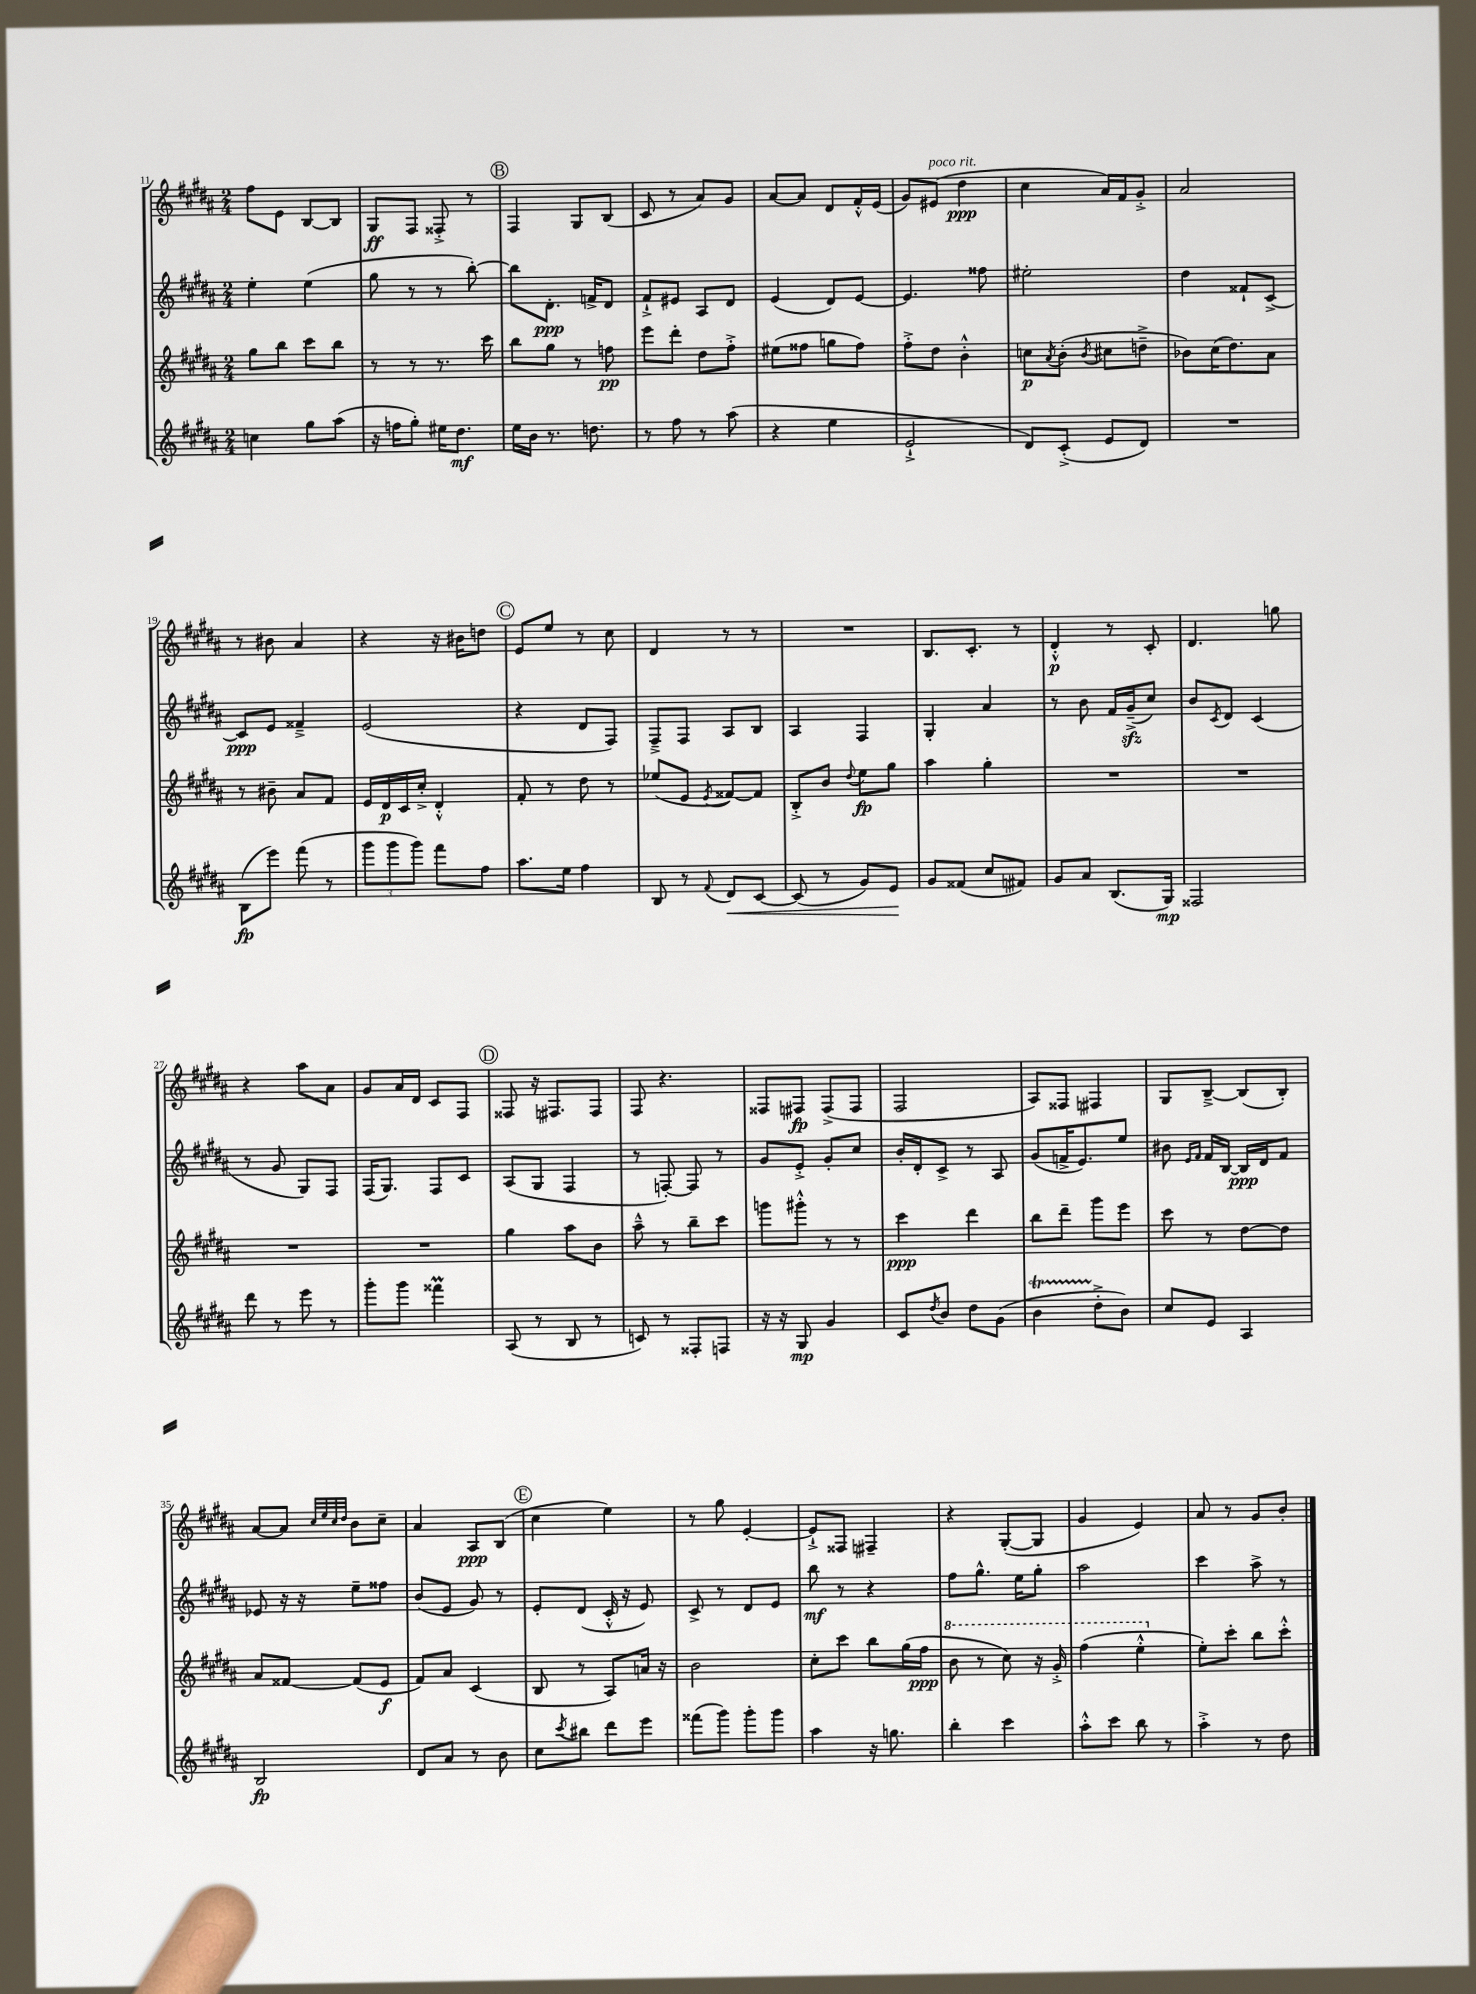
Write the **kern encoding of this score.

**kern	**dynam	**kern	**dynam	**kern	**dynam	**kern	**dynam
*part4	*part4	*part3	*part3	*part2	*part2	*part1	*part1
*staff4	*staff4	*staff3	*staff3	*staff2	*staff2	*staff1	*staff1
*clefG2	*	*clefG2	*	*clefG2	*	*clefG2	*
*k[f#c#g#d#a#]	*	*k[f#c#g#d#a#]	*	*k[f#c#g#d#a#]	*	*k[f#c#g#d#a#]	*
*M2/4	*	*M2/4	*	*M2/4	*	*M2/4	*
=11	=11	=11	=11	=11	=11	=11	=11
4ccn\	.	8gg#\L	.	4ee'\	.	8ff#\L	.
.	.	8bb\J	.	.	.	8e\J	.
8gg#\L	.	8ccc#\L	.	(4ee\	.	[8B/L	.
(8aa#\J	.	8bb\J	.	.	.	8B/J]	.
=12	=12	=12	=12	=12	=12	=12	=12
16r	.	8r	.	8gg#\	.	8G#/L	ff
16ffn\KL	.	.	.	.	.	.	.
8gg#'\J)	.	8r	.	8r	.	8F#/J	.
16ee#X\KL	.	8.r	.	8r	.	8F##X'^/	.
8.dd#\J	mf	.	.	.	.	.	.
.	.	.	.	[8bb'\)	.	8r	.
.	.	16ccc#\	.	.	.	.	.
!!LO:REH:place=s1:t=B
=13	=13	=13	=13	=13	=13	=13	=13
16ee\LL	.	8bb\L	.	8bb\L]	.	4F#/	.
16b\JJ	.	.	.	.	.	.	.
8.r	.	8gg#\J	.	8.d#'\J	ppp	.	.
.	.	8r	.	.	.	8G#/L	.
8.ddn\	.	.	.	16fn^/KL	.	.	.
.	.	8ffn\	pp	8d#/J	.	(8B/J	.
=14	=14	=14	=14	=14	=14	=14	=14
8r	.	8eee\L	.	8f#`^/L	.	8c#/	.
8ff#\	.	8ddd#'\J	.	8e#X/J	.	8r	.
8r	.	8dd#\L	.	8A#/L	.	8a#/L)	.
(8aa#\	.	8ff#'^\J	.	8d#/J	.	8g#/J	.
=15	=15	=15	=15	=15	=15	=15	=15
4r	.	(8ee#X\L	.	(4e/	.	[8a#/L	.
.	.	8ff##X\J	.	.	.	8a#/J]	.
4ee\	.	8ggn\L	.	8d#/L)	.	8d#/L	.
.	.	8ff##\J)	.	[8e/J	.	16f#'^^/L	.
.	.	.	.	.	.	(16e/JJ	.
=16	=16	=16	=16	=16	=16	=16	=16
2e`^/	.	8ff#'^\L	.	4.e/]	.	8g#/L)	.
!	!	!	!	!	!	!LO:TX:a:i:t=poco rit.	!
.	.	8dd#\J	.	.	.	(8e#X/J	.
.	.	4b'^^\	.	.	.	4dd#\	ppp
.	.	.	.	8ff##X\	.	.	.
=17	=17	=17	=17	=17	=17	=17	=17
8d#/L)	.	8ccn\L	p	2ee#X'\	.	4cc#\	.
.	.	8qa#/	.	.	.	.	.
(8c#'^/J	.	(8b'\J	.	.	.	.	.
.	.	8qb/	.	.	.	.	.
8e/L	.	8cc#X\L	.	.	.	16a#/LL)	.
.	.	.	.	.	.	16f#/J	.
8d#/J)	.	8ddn~^\J	.	.	.	8g#'^/J	.
=18	=18	=18	=18	=18	=18	=18	=18
2r	.	8b-X\L)	.	4dd#\	.	2a#/	.
.	.	(16cc#\K	.	.	.	.	.
.	.	8.dd#\)	.	.	.	.	.
.	.	.	.	8f##X`/L	.	.	.
.	.	8a#\J	.	[8c#^/J	.	.	.
!!LO:LB:g=z
=19	=19	=19	=19	=19	=19	=19	=19
(8B\L	fp	8r	.	8c#/L]	ppp	8r	.
8eee\J)	.	8b#X~\	.	8e/J	.	8b#X\	.
(8fff#\	.	8a#/L	.	4f##X~^/	.	4a#/	.
8r	.	8f#/J	.	.	.	.	.
=20	=20	=20	=20	=20	=20	=20	=20
12ggg#\L	.	16e/LL	.	(2e/	.	4r	.
.	.	16d#/	p	.	.	.	.
12ggg#\	.	.	.	.	.	.	.
.	.	16c#/	.	.	.	.	.
12ggg#\J)	.	.	.	.	.	.	.
.	.	16cc#'^/JJ	.	.	.	.	.
8fff#\L	.	4d#'^^/	.	.	.	16r	.
.	.	.	.	.	.	16b#X\KL	.
8ff#\J	.	.	.	.	.	8ddn\J	.
!!LO:REH:place=s1:t=C
=21	=21	=21	=21	=21	=21	=21	=21
8.aa#\L	.	8f#'/	.	4r	.	8e/L	.
.	.	8r	.	.	.	8ee/J	.
16ee\Jk	.	.	.	.	.	.	.
4ff#\	.	8dd#\	.	8d#/L	.	8r	.
.	.	8r	.	8F#/J)	.	8cc#\	.
=22	=22	=22	=22	=22	=22	=22	=22
8B/	.	(8ee-X/L	.	8F#~^/L	.	4d#/	.
8r	.	8e/J	.	8F#/J	.	.	.
8qqf#/	.	8qe/	.	.	.	.	.
!	!LO:HP:b	!	!	!	!	!	!
8d#/L	<	[8f##X/L)	.	8A#/L	.	8r	.
[8c#/J	.	8f##/J]	.	8B/J	.	8r	.
=23	=23	=23	=23	=23	=23	=23	=23
(8c#/]	.	8B'^/L	.	4A#/	.	2r	.
8r	.	8b/J	.	.	.	.	.
.	.	8qqdd#/	.	.	.	.	.
8g#/L)	.	8ee\L	fp	4F#/	.	.	.
8e/J	.	8gg#\J	.	.	.	.	.
.	[	.	.	.	.	.	.
=24	=24	=24	=24	=24	=24	=24	=24
8g#/L	.	4aa#\	.	4G#'/	.	8.B/L	.
(8f##X/J	.	.	.	.	.	.	.
.	.	.	.	.	.	8.c#'/J	.
8cc#/L	.	4gg#'\	.	4a#/	.	.	.
8f#X/J)	.	.	.	.	.	8r	.
=25	=25	=25	=25	=25	=25	=25	=25
8g#/L	.	2r	.	8r	.	4d#'^^/	p
8a#/J	.	.	.	8b\	.	.	.
(8.B/L	.	.	.	16f#/LL	.	8r	.
.	.	.	.	(16g#zz~^/J	.	.	.
.	.	.	.	8cc#/J)	.	8c#'/	.
16G#/Jk)	mp	.	.	.	.	.	.
=26	=26	=26	=26	=26	=26	=26	=26
2F##X/	.	2r	.	8b/L	.	4.d#/	.
.	.	.	.	8qc#/	.	.	.
.	.	.	.	8d#/J	.	.	.
.	.	.	.	(4c#/	.	.	.
.	.	.	.	.	.	8ggn\	.
!!LO:LB:g=z
=27	=27	=27	=27	=27	=27	=27	=27
8ddd#\	.	2r	.	8r	.	4r	.
8r	.	.	.	8g#/	.	.	.
8eee\	.	.	.	8G#/L)	.	8aa#\L	.
8r	.	.	.	8F#/J	.	8a#\J	.
=28	=28	=28	=28	=28	=28	=28	=28
8ggg#'\L	.	2r	.	(16F#/KL	.	8g#/L	.
.	.	.	.	8.G#/J)	.	.	.
8ggg#\J	.	.	.	.	.	16a#/L	.
.	.	.	.	.	.	16d#/JJ	.
4fff##Xm\	.	.	.	8F#/L	.	8c#/L	.
.	.	.	.	8c#/J	.	8F#/J	.
!!LO:REH:place=s1:t=D
=29	=29	=29	=29	=29	=29	=29	=29
(8A#/	.	4gg#\	.	(8A#/L	.	8F##X/	.
8r	.	.	.	8G#/J	.	16r	.
.	.	.	.	.	.	8.F#X/L	.
8B/	.	8aa#\L	.	4F#/	.	.	.
8r	.	8b\J	.	.	.	8F#/J	.
=30	=30	=30	=30	=30	=30	=30	=30
8cn/)	.	8aa#~^^\	.	8r	.	8F#/	.
8r	.	8r	.	[8Fn'/)	.	4.r	.
8F##X'/L	.	8bb~\L	.	8F/]	.	.	.
8Fn/J	.	8ccc#\J	.	8r	.	.	.
=31	=31	=31	=31	=31	=31	=31	=31
16r	.	8gggn\L	.	8g#/L	.	8F##X/L	.
16r	.	.	.	.	.	.	.
8G#/	mp	8ggg#X'^^\J	.	8e'^/J	.	8F#X/J	fp
4g#/	.	8r	.	8g#'/L	.	(8F#^/L	.
.	.	8r	.	8cc#/J	.	8F#/J	.
=32	=32	=32	=32	=32	=32	=32	=32
8c#/L	.	4ccc#\	ppp	16b'/LL	.	2F#/	.
.	.	.	.	16d#'/J	.	.	.
8qdd#/	.	.	.	.	.	.	.
8b/J	.	.	.	8c#^/J	.	.	.
8dd#\L	.	4ddd#\	.	8r	.	.	.
(8g#\J	.	.	.	8A#/	.	.	.
=33	=33	=33	=33	=33	=33	=33	=33
4bT\	.	8bb\L	.	(8g#/L	.	8A#/L)	.
.	.	8ddd#~\J	.	16fn^/K	.	8F##X/J	.
.	.	.	.	8.e/)	.	.	.
8dd#'^\L	.	8ggg#\L	.	.	.	4F#X/	.
8b\J)	.	8eee\J	.	8ee/J	.	.	.
=34	=34	=34	=34	=34	=34	=34	=34
8cc#/L	.	8ccc#\	.	8b#X\	.	8G#/L	.
.	.	.	.	16qqe/LL	.	.	.
.	.	.	.	16qqf#/JJ	.	.	.
8e/J	.	8r	.	16f#/LL	.	[8B~^/J	.
.	.	.	.	[16B/JJ	.	.	.
4A#/	.	[8dd#\L	.	16B/LL]	ppp	(8B/L]	.
.	.	.	.	16d#/J	.	.	.
.	.	8dd#\J]	.	8f#/J	.	8B'/J)	.
!!LO:LB:g=z
=35	=35	=35	=35	=35	=35	=35	=35
2B/	fp	8a#/L	.	8e-X/	.	[8a#/L	.
.	.	[8f##X/J	.	16r	.	8a#/J]	.
.	.	.	.	16r	.	.	.
.	.	.	.	.	.	32qqcc#/LLL	.
.	.	.	.	.	.	32qqee/	.
.	.	.	.	.	.	32qqcc#/	.
.	.	.	.	.	.	32qqdd#/JJJ	.
.	.	(8f##/L]	.	8ee~\L	.	8b\L	.
.	.	8e/J	f	8ff##X\J	.	8cc#~\J	.
=36	=36	=36	=36	=36	=36	=36	=36
8d#/L	.	8f#/L)	.	(8b/L	.	4a#/	.
8a#/J	.	8a#/J	.	8e/J	.	.	.
8r	.	(4c#/	.	8g#/)	.	8A#/L	ppp
8b\	.	.	.	8r	.	(8B/J	.
!!LO:REH:place=s1:t=E
=37	=37	=37	=37	=37	=37	=37	=37
8cc#\L	.	8B/	.	8e'/L	.	4cc#\	.
8qccc#/	.	.	.	.	.	.	.
8bb#X\J	.	8r	.	(8d#/J	.	.	.
8ddd#\L	.	8A#/L)	.	16c#'^^/	.	4ee\)	.
.	.	.	.	16r	.	.	.
8eee\J	.	16an/Jk	.	8e/)	.	.	.
.	.	16r	.	.	.	.	.
=38	=38	=38	=38	=38	=38	=38	=38
(8fff##X\L	.	2b\	.	8c#^/	.	8r	.
8ggg#\J)	.	.	.	8r	.	8gg#\	.
8ggg#'\L	.	.	.	8d#/L	.	[4e'/	.
8ggg#\J	.	.	.	8e/J	.	.	.
=39	=39	=39	=39	=39	=39	=39	=39
4aa#\	.	8cc#'\L	.	8bb\	mf	8e`^/L]	.
.	.	8ccc#\J	.	8r	.	8F##X/J	.
16r	.	8bb\L	.	4r	.	4F#X~/	.
8.ggn\	.	.	.	.	.	.	.
.	.	(16gg#\L	.	.	.	.	.
.	.	16ff#\JJ	ppp	.	.	.	.
=40	=40	=40	=40	=40	=40	=40	=40
*	*	*8va	*	*	*	*	*
4bb'\	.	8bb\	.	8ff#\L	.	4r	.
.	.	8r	.	8.gg#^^\J	.	.	.
4ccc#\	.	8ccc#\)	.	.	.	([8G#'/L	.
.	.	.	.	16ee\KL	.	.	.
.	.	16r	.	8gg#'\J	.	8G#/J]	.
.	.	16gg#'^/	.	.	.	.	.
=41	=41	=41	=41	=41	=41	=41	=41
8aa#'^^\L	.	(4fff#\	.	2aa#\	.	4g#/	.
8ccc#\J	.	.	.	.	.	.	.
8bb\	.	4eee'^^\	.	.	.	4e/)	.
8r	.	.	.	.	.	.	.
=42	=42	=42	=42	=42	=42	=42	=42
*	*	*X8va	*	*	*	*	*
4aa#'^\	.	8ee'\L)	.	4ccc#\	.	8a#/	.
.	.	8ccc#'\J	.	.	.	8r	.
8r	.	8bb\L	.	8aa#^\	.	8g#/L	.
8dd#\	.	8ccc#'^^\J	.	8r	.	8b'/J	.
==	==	==	==	==	==	==	==
*-	*-	*-	*-	*-	*-	*-	*-
